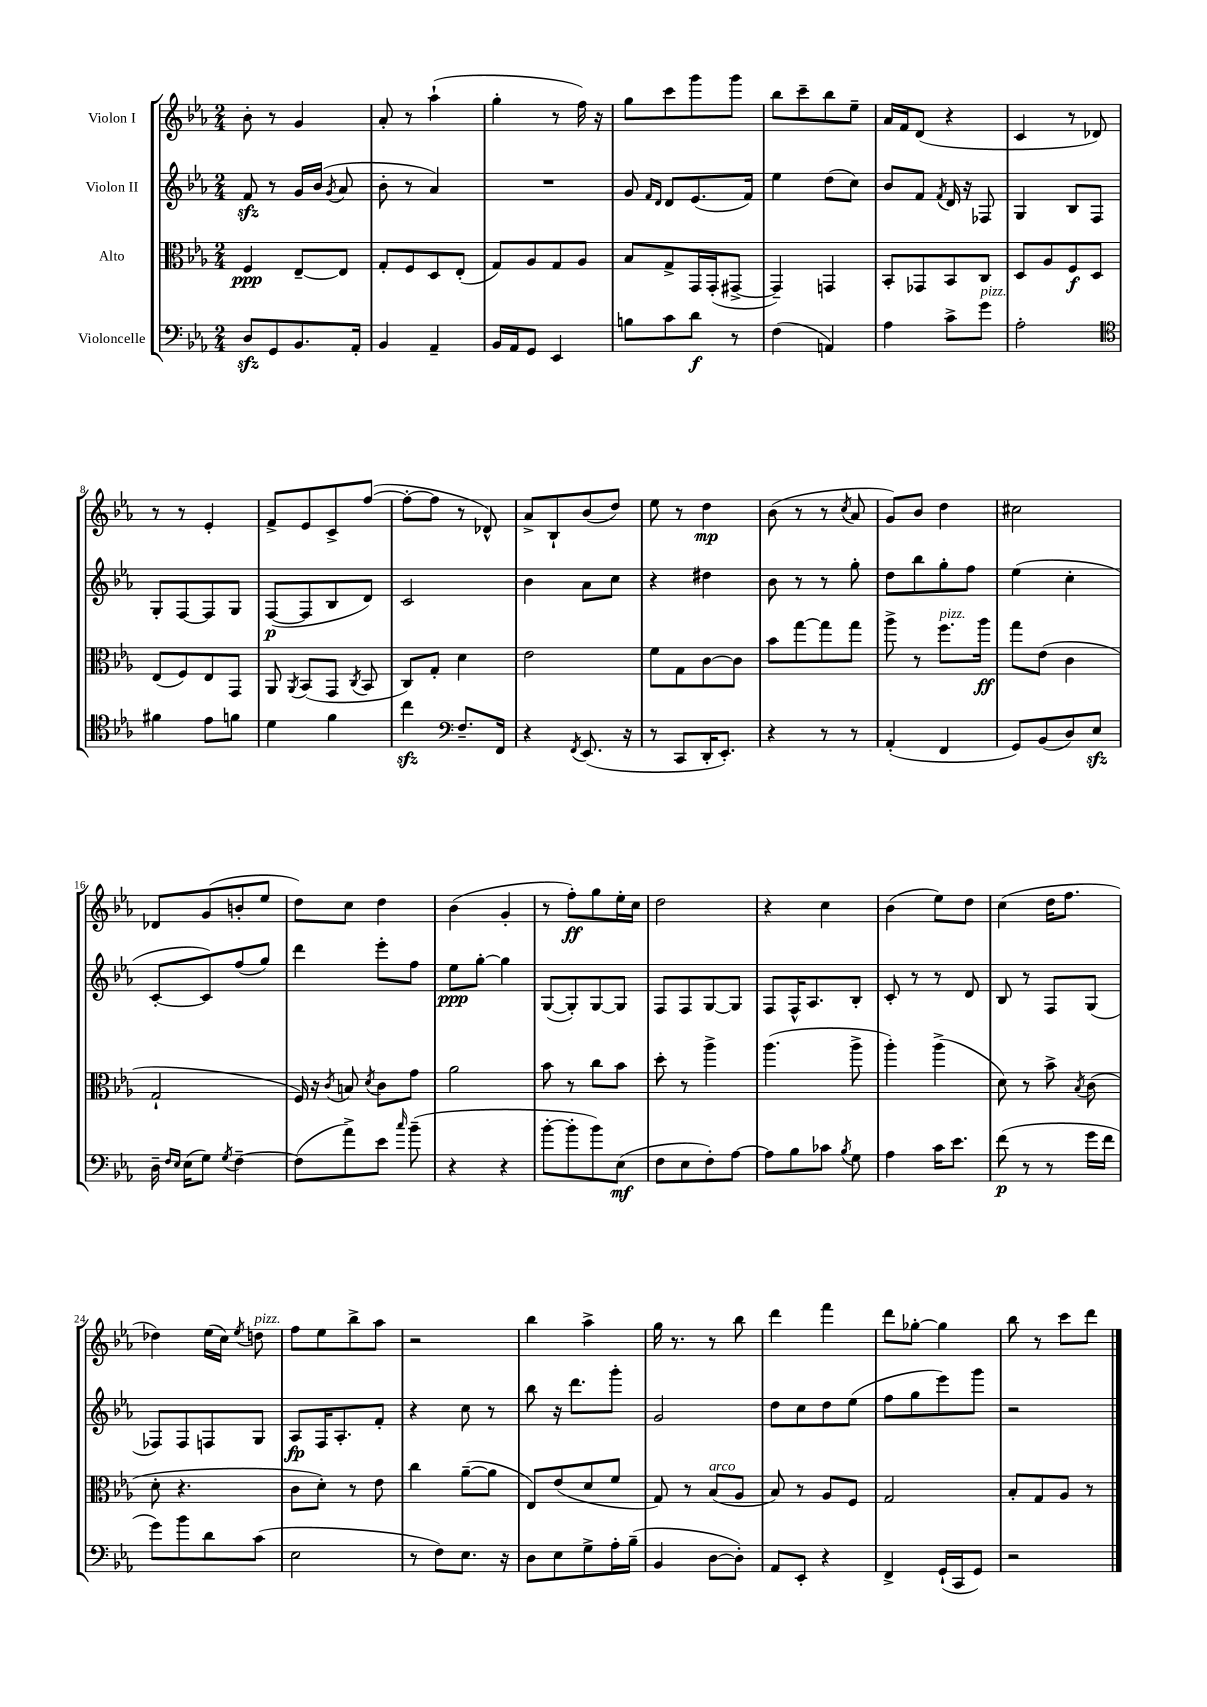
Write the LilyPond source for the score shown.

<<
\new StaffGroup <<
\new Staff = "s0" \with { instrumentName = "Violon I" } {
    \clef treble \key ees \major \numericTimeSignature \time 2/4
    \autoBeamOff bes'8-. r8 g'4 |
    aes'8-. r8 aes''4-!( |
    g''4-. r8 f''16) r16 |
    g''8[ c'''8 g'''8 g'''8] |
    bes''8[ c'''8-- bes''8 ees''8]-- |
    aes'16[ f'16 d'8]( r4 |
    c'4 r8 des'8) |
    r8 r8 ees'4-. |
    f'8[-> ees'8 c'8-> f''8]~( |
    f''8[~-. f''8] r8 des'8-^) |
    aes'8[-> bes8-! bes'8( d''8]) |
    ees''8 r8 d''4\mp |
    bes'8( r8 r8 \acciaccatura { c''8 } aes'8 |
    g'8[) bes'8] d''4 |
    cis''2 |
    des'8[ g'8( b'8-. ees''8] |
    d''8[) c''8] d''4 |
    bes'4( g'4-. |
    r8 f''8[-.\ff) g''8 ees''16-. c''16] |
    d''2 |
    r4 c''4 |
    bes'4( ees''8[) d''8] |
    c''4( d''16[ f''8.] |
    des''4) ees''16[( c''16]) \acciaccatura { ees''8 } d''8^\markup { \italic "pizz." } |
    f''8[ ees''8 bes''8-> aes''8] |
    r2 |
    bes''4 aes''4-> |
    g''16 r8. r8 bes''8 |
    d'''4 f'''4 |
    d'''8[ ges''8]~-. ges''4 |
    bes''8 r8 c'''8[ d'''8] \bar "|." |
}
\new Staff = "s1" \with { instrumentName = "Violon II" } {
    \clef treble \key ees \major \numericTimeSignature \time 2/4
    \autoBeamOff f'8\sfz r8 g'16[ bes'16]( \acciaccatura { g'8 } aes'8 |
    bes'8-. r8 aes'4) |
    R2 |
    g'8 \grace { f'16[ d'16] } d'8[ ees'8.( f'16]) |
    ees''4 d''8[( c''8]) |
    bes'8[ f'8] \acciaccatura { f'8 } d'16 r16 fes8 |
    g4 bes8[ f8] |
    g8[-. f8~ f8 g8] |
    f8[~\p( f8 bes8 d'8]) |
    c'2 |
    bes'4 aes'8[ c''8] |
    r4 dis''4 |
    bes'8 r8 r8 g''8-. |
    d''8[ bes''8 g''8-. f''8] |
    ees''4( c''4-. |
    c'8[~-. c'8) f''8( g''8]) |
    d'''4 ees'''8[-. f''8] |
    ees''8[\ppp g''8]~-. g''4 |
    g8[~( g8-.) g8~ g8] |
    f8[ f8 g8~ g8] |
    f8[ f16-^ aes8. bes8]-. |
    c'8-. r8 r8 d'8 |
    bes8 r8 f8[ g8]( |
    fes8[) fes8 f8 g8] |
    aes8[\fp f16 aes8.-. f'8]-. |
    r4 c''8 r8 |
    bes''8 r16 d'''8.[ g'''8]-. |
    g'2 |
    d''8[ c''8 d''8 ees''8]( |
    f''8[ g''8 ees'''8) g'''8] |
    r2 \bar "|." |
}
\new Staff = "s2" \with { instrumentName = "Alto" } {
    \clef alto \key ees \major \numericTimeSignature \time 2/4
    \autoBeamOff f4\ppp ees8[~-- ees8] |
    g8[-. f8 d8 ees8]-.( |
    g8[) aes8 g8 aes8] |
    bes8[ g8-> g,16 g,16-.( gis,8]~-> |
    gis,4--) g,4 |
    bes,8[-. ges,8 bes,8 c8] |
    d8[ aes8 f8\f d8] |
    ees8[( f8) ees8 g,8] |
    aes,8 \acciaccatura { aes,8 } bes,8[( g,8] \acciaccatura { c8 } bes,8 |
    c8[) g8]-. d'4 |
    ees'2 |
    f'8[ g8 c'8~ c'8] |
    bes'8[ g''8~ g''8 g''8] |
    aes''8-> r8 f''8.[^\markup { \italic "pizz." } aes''16]\ff |
    g''8[ ees'8]( c'4 |
    g2-! |
    f16) r16 \acciaccatura { c'8 } b8 \acciaccatura { d'8 } c'8[ g'8] |
    aes'2 |
    bes'8 r8 c''8[ bes'8] |
    d''8-. r8 aes''4-> |
    aes''4.( aes''8-> |
    aes''4-.) aes''4->( |
    d'8) r8 bes'8-> \acciaccatura { bes8 } c'8( |
    d'8-. r4. |
    c'8[ d'8]-.) r8 ees'8 |
    c''4 aes'8[~--( aes'8] |
    ees8[) ees'8( d'8 f'8] |
    g8) r8 bes8[^\markup { \italic "arco" }( aes8] |
    bes8) r8 aes8[ f8] |
    g2 |
    bes8[-. g8 aes8] r8 \bar "|." |
}
\new Staff = "s3" \with { instrumentName = "Violoncelle" } {
    \clef bass \key ees \major \numericTimeSignature \time 2/4
    \autoBeamOff d8[\sfz g,8 bes,8. aes,16]-. |
    bes,4 aes,4-- |
    bes,16[ aes,16 g,8] ees,4 |
    b8[ c'8 d'8]\f r8 |
    f4( a,4) |
    aes4 c'8[-> g'8]^\markup { \italic "pizz." } |
    aes2-. |
    \clef tenor fis'4 ees'8[ f'8] |
    d'4 f'4 |
    c''4\sfz \clef bass f8.[-- f,16] |
    r4 \acciaccatura { f,8 } ees,8.( r16 |
    r8 c,8[ d,16-. ees,8.]-.) |
    r4 r8 r8 |
    aes,4-.( f,4 |
    g,8[) bes,8( d8) ees8]\sfz |
    d16-- \grace { f16[ ees16] } ees16[( g8]) \acciaccatura { g8 } f4~-- |
    f8[( aes'8->) ees'8] \grace { c''16 } bes'8--( |
    r4 r4 |
    bes'8[~-. bes'8-. bes'8) ees8]\mf( |
    f8[ ees8 f8-.) aes8]~ |
    aes8[ bes8 ces'8] \acciaccatura { bes8 } g8 |
    aes4 c'16[ ees'8.] |
    f'8\p( r8 r8 g'16[ f'16] |
    g'8[) bes'8 d'8 c'8]( |
    ees2 |
    r8 f8[) ees8.] r16 |
    d8[ ees8 g8-> aes16-. bes16]--( |
    bes,4 d8[~ d8]-.) |
    aes,8[ ees,8]-. r4 |
    f,4-> g,16[-!( c,16 g,8]) |
    r2 \bar "|." |
}
>>
>>
